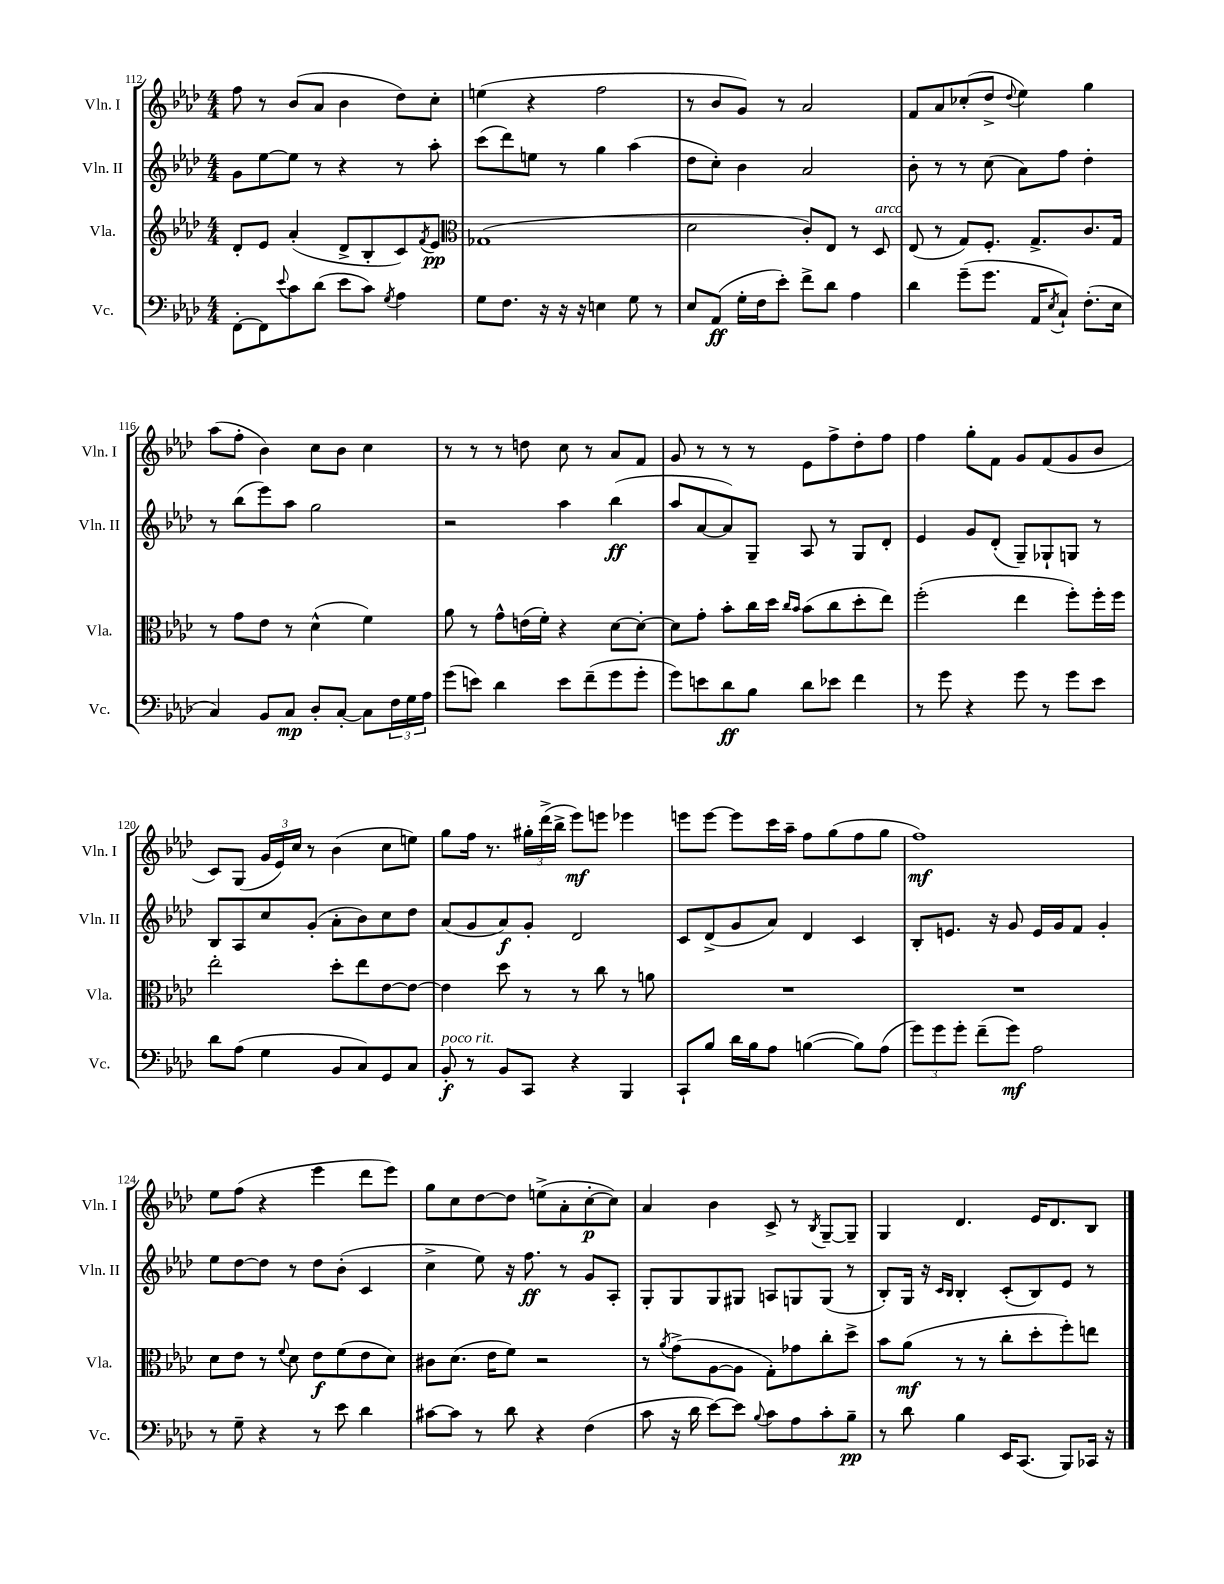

**kern	**dynam	**kern	**dynam	**kern	**dynam	**kern	**dynam
*part4	*part4	*part3	*part3	*part2	*part2	*part1	*part1
*staff4	*staff4	*staff3	*staff3	*staff2	*staff2	*staff1	*staff1
*I"Vc.	*	*I"Vla.	*	*I"Vln. II	*	*I"Vln. I	*
*I'Vc.	*	*I'Vla.	*	*I'Vln. II	*	*I'Vln. I	*
*clefF4	*	*clefG2	*	*clefG2	*	*clefG2	*
*k[b-e-a-d-]	*	*k[b-e-a-d-]	*	*k[b-e-a-d-]	*	*k[b-e-a-d-]	*
*M4/4	*	*M4/4	*	*M4/4	*	*M4/4	*
=112	=112	=112	=112	=112	=112	=112	=112
[8FF'\L	.	8d-'/L	.	8g\L	.	8ff\	.
8FF\]	.	8e-/J	.	[8ee-\	.	8r	.
8qqe-/	.	.	.	.	.	.	.
8c\	.	(4a-'/	.	8ee-\J]	.	(8b-/L	.
(8d-\J	.	.	.	8r	.	8a-/J	.
8e-\L	.	8d-^/L	.	4r	.	4b-\	.
8c\J)	.	8B-'/	.	.	.	.	.
8qG/	.	.	.	.	.	.	.
4A-\	.	8c/)	.	8r	.	8dd-\L)	.
.	.	8qf/	.	.	.	.	.
.	.	8e-/J	pp	8aa-'\	.	8cc'\J	.
=113	=113	=113	=113	=113	=113	=113	=113
*	*	*clefC3	*	*	*	*	*
8G\L	.	(1G-X	.	(8ccc\L	.	(4een\	.
8.F\J	.	.	.	8ddd-\)	.	.	.
.	.	.	.	8een\J	.	4r	.
16r	.	.	.	.	.	.	.
16r	.	.	.	8r	.	.	.
16r	.	.	.	.	.	.	.
4En\	.	.	.	4gg\	.	2ff\	.
8G\	.	.	.	(4aa-\	.	.	.
8r	.	.	.	.	.	.	.
=114	=114	=114	=114	=114	=114	=114	=114
8E-/L	.	2d-\	.	8dd-\L	.	8r	.
(8AA-/J	ff	.	.	8cc'\J)	.	8b-/L	.
16G'\LL	.	.	.	4b-\	.	8g/J)	.
16F\J	.	.	.	.	.	.	.
8e-'\J)	.	.	.	.	.	8r	.
8f^\L	.	8c'/L)	.	2a-/	.	2a-/	.
8d-\J	.	8E-/J	.	.	.	.	.
4A-\	.	8r	.	.	.	.	.
!	!	!LO:TX:a:i:t=arco	!	!	!	!	!
.	.	8D-/	.	.	.	.	.
=115	=115	=115	=115	=115	=115	=115	=115
4d-\	.	(8E-/	.	8b-'\	.	8f/L	.
.	.	8r	.	8r	.	8a-/	.
(8g~\L	.	8G/L)	.	8r	.	(8cc-X'/	.
8.g\J	.	8.F'/J	.	(8cc\	.	8dd-^/J	.
.	.	.	.	.	.	8qqdd-/	.
.	.	.	.	8a-\L)	.	4ee-\)	.
16AA-/KL	.	8.G^/L	.	.	.	.	.
8qE-/	.	.	.	.	.	.	.
8C`/J)	.	.	.	8ff\J	.	.	.
(8.F'\L	.	8.c/	.	4dd-'\	.	4gg\	.
16E-\Jk	.	16G/Jk	.	.	.	.	.
!!LO:LB:g=z
=116	=116	=116	=116	=116	=116	=116	=116
4C/)	.	8r	.	8r	.	(8aa-\L	.
.	.	8g\L	.	(8bb-\L	.	8ff'\J	.
8BB-/L	.	8e-\J	.	8eee-\)	.	4b-\)	.
8C/J	mp	8r	.	8aa-\J	.	.	.
8D-'/L	.	(4d-^^\	.	2gg\	.	8cc\L	.
[8C'/J	.	.	.	.	.	8b-\J	.
8C\L]	.	4f\)	.	.	.	4cc\	.
24F\L	.	.	.	.	.	.	.
24G\	.	.	.	.	.	.	.
24A-\JJ	.	.	.	.	.	.	.
=117	=117	=117	=117	=117	=117	=117	=117
(8g\L	.	8a-\	.	2r	.	8r	.
8en\J)	.	8r	.	.	.	8r	.
4d-\	.	8g^^\L	.	.	.	8r	.
.	.	(16en\L	.	.	.	8ddn\	.
.	.	16f'\JJ)	.	.	.	.	.
8e\L	.	4r	.	4aa-\	.	8cc\	.
(8f~\	.	.	.	.	.	8r	.
8g\	.	[8d-\L	.	(4bb-\	ff	8a-/L	.
8g'\J	.	8d-'\J_	.	.	.	8f/J	.
=118	=118	=118	=118	=118	=118	=118	=118
8g\L)	.	8d-\L]	.	8aa-/L	.	8g/	.
8en\	.	8g'\J	.	[8a-/	.	8r	.
8d-\	ff	8b-'\L	.	8a-/])	.	8r	.
8B-\J	.	16cc\L	.	8G~/J	.	8r	.
.	.	16dd-\JJ	.	.	.	.	.
.	.	16qqcc/LL	.	.	.	.	.
.	.	16qqb-/JJ	.	.	.	.	.
8d-\L	.	(8b-\L	.	8A-/	.	8e-\L	.
8e-X\J	.	8cc\	.	8r	.	8ff^\	.
4f\	.	8dd-'\	.	8G/L	.	8dd-'\	.
.	.	8ee-\J)	.	8d-'/J	.	8ff\J	.
=119	=119	=119	=119	=119	=119	=119	=119
8r	.	(2ff'\	.	4e-/	.	4ff\	.
8g\	.	.	.	.	.	.	.
4r	.	.	.	8g/L	.	8gg'\L	.
.	.	.	.	(8d-'/J	.	8f\J	.
8g\	.	4ee-\	.	8G~/L)	.	8g/L	.
8r	.	.	.	8G-X`/	.	(8f/	.
8g\L	.	8ff'\L)	.	8Gn/J	.	8g/	.
8e-\J	.	16ff'\L	.	8r	.	8b-/J	.
.	.	16ff\JJ	.	.	.	.	.
!!LO:LB:g=z
=120	=120	=120	=120	=120	=120	=120	=120
8d-\L	.	2ee-'\	.	8B-/L	.	8c/L)	.
(8A-\J	.	.	.	8A-/	.	(8G/J	.
4G\	.	.	.	8cc/	.	24g/LL	.
.	.	.	.	.	.	24e-/)	.
.	.	.	.	.	.	24cc/JJ	.
.	.	.	.	(8g'/J	.	8r	.
8BB-/L	.	8dd-'\L	.	8a-'\L	.	(4b-\	.
8C/)	.	8ee-\	.	8b-\)	.	.	.
8GG/	.	[8e-\	.	8cc\	.	8cc\L	.
8C/J	.	8e-\J_	.	8dd-\J	.	8een\J)	.
=121	=121	=121	=121	=121	=121	=121	=121
!LO:TX:a:i:t=poco rit.	!	!	!	!	!	!	!
8BB-'/	f	4e-\]	.	(8a-/L	.	8gg\L	.
8r	.	.	.	8g/	.	16ff\Jk	.
.	.	.	.	.	.	8.r	.
8BB-/L	.	8dd-\	.	8a-/)	f	.	.
8CC/J	.	8r	.	8g'/J	.	24gg#X'\LL	.
.	.	.	.	.	.	(24ddd-^\	.
.	.	.	.	.	.	24bb-^\JJ	.
4r	.	8r	.	2d-/	.	8eee-\L)	mf
.	.	8cc\	.	.	.	8eeen\J	.
4BBB-/	.	8r	.	.	.	4eee-X\	.
.	.	8an\	.	.	.	.	.
=122	=122	=122	=122	=122	=122	=122	=122
8CC`/L	.	1r	.	8c/L	.	8eeen\L	.
8B-/J	.	.	.	(8d-^/	.	[8eee\J	.
16d-\LL	.	.	.	8g/	.	8eee\L]	.
16B-\J	.	.	.	.	.	.	.
8A-\J	.	.	.	8a-/J)	.	16ccc\L	.
.	.	.	.	.	.	16aa-~\JJ	.
([4Bn\	.	.	.	4d-/	.	8ff\L	.
.	.	.	.	.	.	(8gg\	.
8B\L])	.	.	.	4c/	.	8ff\	.
(8A-\J	.	.	.	.	.	8gg\J	.
=123	=123	=123	=123	=123	=123	=123	=123
12g\L)	.	1r	.	8B-'/L	.	1ff)	mf
12g\	.	.	.	.	.	.	.
.	.	.	.	8.en/J	.	.	.
12g'\J	.	.	.	.	.	.	.
(8f~\L	.	.	.	.	.	.	.
.	.	.	.	16r	.	.	.
8g\J)	mf	.	.	8g/	.	.	.
2A-\	.	.	.	16e/LL	.	.	.
.	.	.	.	16g/J	.	.	.
.	.	.	.	8f/J	.	.	.
.	.	.	.	4g'/	.	.	.
!!LO:LB:g=z
=124	=124	=124	=124	=124	=124	=124	=124
8r	.	8d-\L	.	8ee-\L	.	8ee-\L	.
8G~\	.	8e-\J	.	[8dd-\	.	(8ff\J	.
4r	.	8r	.	8dd-\J]	.	4r	.
.	.	8qqf/	.	.	.	.	.
.	.	8d-\	.	8r	.	.	.
8r	.	8e-\L	f	8dd-\L	.	4eee-\	.
8e-\	.	(8f\	.	(8b-'\J	.	.	.
4d-\	.	8e-\	.	4c/	.	8ddd-\L	.
.	.	8d-\J)	.	.	.	8eee-\J)	.
=125	=125	=125	=125	=125	=125	=125	=125
[8c#X\L	.	8c#X\L	.	4cc^\	.	8gg\L	.
8c#\J]	.	(8.d-\J	.	.	.	8cc\	.
8r	.	.	.	8ee-\)	.	[8dd-\	.
.	.	16e-\KL	.	.	.	.	.
8d-\	.	8f\J)	.	16r	.	8dd-\J]	.
.	.	.	.	8.ff\	ff	.	.
4r	.	2r	.	.	.	(8een^\L	.
.	.	.	.	8r	.	8a-'\	.
(4F\	.	.	.	8g/L	.	[8cc'\	p
.	.	.	.	8A-'/J	.	8cc\J])	.
=126	=126	=126	=126	=126	=126	=126	=126
8c\	.	8r	.	8G'/L	.	4a-/	.
.	.	8qa-/	.	.	.	.	.
16r	.	(8g^\L	.	8G/	.	.	.
16d-\	.	.	.	.	.	.	.
[8e-\L)	.	[8A-\	.	8G/	.	4b-\	.
8e-\J]	.	8A-\J]	.	8G#X/J	.	.	.
8qqB-/	.	.	.	.	.	.	.
8c\L	.	8G'\L)	.	8An/L	.	8c^/	.
8A-\	.	8g-X\	.	8Gn/	.	8r	.
.	.	.	.	.	.	8qB-/	.
8c'\	.	8cc'\	.	(8G/J	.	[8G~/L	.
8B-~\J	pp	8dd-^\J	.	8r	.	8G~/J]	.
=127	=127	=127	=127	=127	=127	=127	=127
8r	.	8b-\L	.	8B-'/L)	.	4G/	.
8d-\	.	(8a-\J	mf	16G/Jk	.	.	.
.	.	.	.	16r	.	.	.
.	.	.	.	16qqc/LL	.	.	.
.	.	.	.	16qqB-/JJ	.	.	.
4B-\	.	8r	.	4B-'/	.	4.d-/	.
.	.	8r	.	.	.	.	.
16EE-/KL	.	8cc'\L	.	(8c'/L	.	.	.
(8.CC/J	.	.	.	.	.	.	.
.	.	8dd-'\	.	8B-/)	.	16e-/KL	.
.	.	.	.	.	.	8.d-/	.
8BBB-/L)	.	8ff'\)	.	8e-/J	.	.	.
16CC-X/Jk	.	8een\J	.	8r	.	8B-/J	.
16r	.	.	.	.	.	.	.
==	==	==	==	==	==	==	==
*-	*-	*-	*-	*-	*-	*-	*-
